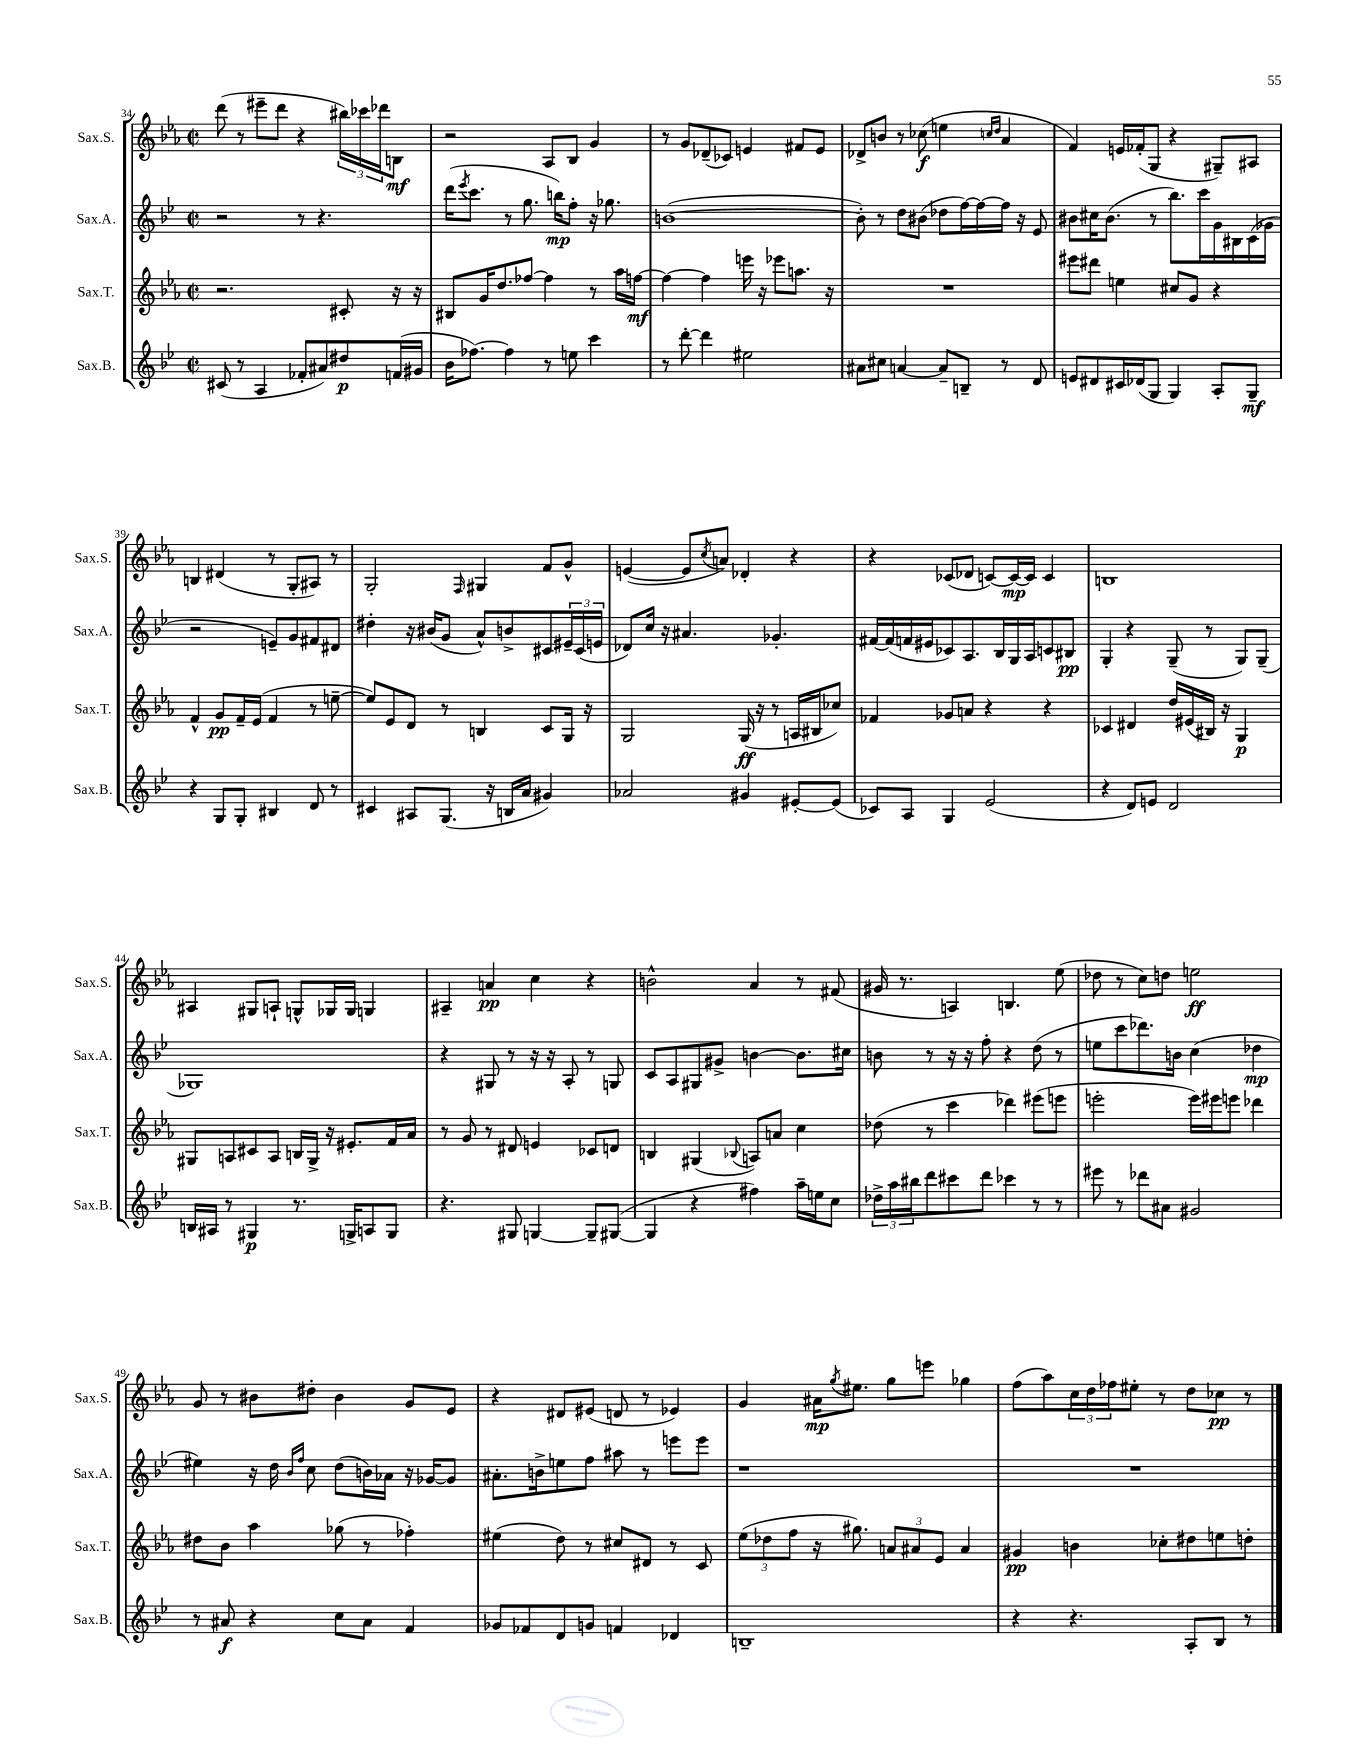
<<
\new StaffGroup <<
\new Staff = "s0" \with { instrumentName = "Sax.S." shortInstrumentName = "Sax.S." } {
    \clef treble \key ees \major \defaultTimeSignature \time 2/2
    d'''8( r8 eis'''8-- d'''8 r4 \tuplet 3/2 { bis''16) ces'''16 des'''16 } b8\mf |
    r2 aes8 bes8 g'4 |
    r8 g'8 des'8--( ces'8) e'4 fis'8 e'8 |
    des'8-> b'8 r8 ces''8\f( e''4 \grace { c''16 d''16 } aes'4 |
    f'4) e'16 fes'16-.( g8 r4 gis8--) ais8 |
    b4 dis'4( r8 g8-. ais8) r8 |
    g2-. \grace { f16 } gis4 f'8 g'8-^ |
    e'4~( e'8 \acciaccatura { c''8 } a'8) des'4-. r4 |
    r4 ces'8( des'8 c'8~) c'16~\mp c'16 c'4 |
    b1 |
    ais4 gis8 a8-! g8-^ ges16 ges16 g4 |
    ais4-- a'4\pp c''4 r4 |
    b'2-^ aes'4 r8 fis'8( |
    gis'16 r8. a4) b4. ees''8( |
    des''8 r8 c''8) d''8 e''2\ff |
    g'8 r8 bis'8 dis''8-. bis'4 g'8 ees'8 |
    r4 dis'8 eis'8( d'8 r8 ees'4) |
    g'4 ais'16\mp \acciaccatura { g''8 } eis''8. g''8 e'''8 ges''4 |
    f''8( aes''8) \tuplet 3/2 { c''16 d''16 fes''16 } eis''8-. r8 d''8 ces''8\pp r8 \bar "|." |
}
\new Staff = "s1" \with { instrumentName = "Sax.A." shortInstrumentName = "Sax.A." } {
    \clef treble \key bes \major \defaultTimeSignature \time 2/2
    r2 r8 r4. |
    d'''16( \acciaccatura { ees'''8 } c'''8. r8 g''8. b''16\mp) f''8-. r16 ges''8. |
    b'1~( |
    b'8-.) r8 d''8 bis'8( des''8 f''16~) f''16~ f''16 r16 ees'8 |
    bis'8 cis''16 bis'8.( r8 bes''8.) c'''16 g'16 bis16 c'16( ges'16 |
    r2 e'8--) g'8 fis'8 dis'8 |
    dis''4-. r16 bis'16( g'8 a'8-^) b'8-> cis'8 \tuplet 3/2 { eis'16-- cis'16( e'16 } |
    des'8) c''16 r16 ais'4. ges'4.-. |
    fis'16~ fis'16( f'16 eis'16 ces'8) a8. bes16 g16 a16 c'8 bis8\pp |
    g4-. r4 g8--( r8 g8) g8--( |
    ges1) |
    r4 gis8 r8 r16 r16 a8-. r8 g8 |
    c'8 a8 gis8 gis'8-> b'4~ b'8. cis''16 |
    b'8 r8 r16 r16 f''8-. r4 d''8( r8 |
    e''8 c'''8 des'''8.) b'16 c''4( des''4\mp |
    eis''4) r16 d''16 \grace { bes'16 f''16 } c''8 d''8( b'16) aes'16 r16 ges'16~ ges'8 |
    ais'8.-. b'16-> e''8 f''8 ais''8 r8 e'''8 e'''8 |
    r1 |
    R1 \bar "|." |
}
\new Staff = "s2" \with { instrumentName = "Sax.T." shortInstrumentName = "Sax.T." } {
    \clef treble \key ees \major \defaultTimeSignature \time 2/2
    r2. cis'8-. r16 r16 |
    bis8 g'16 d''8. fes''8~ fes''4 r8 aes''16 f''16~\mf |
    f''4~ f''4 e'''16 r16 ees'''8 a''8. r16 |
    R1 |
    eis'''8 dis'''8 e''4 cis''8 g'8 r4 |
    f'4-^ g'8\pp f'16-- ees'16( f'4 r8 e''8~-- |
    e''8) ees'8 d'8 r8 b4 c'8 g16 r16 |
    g2 g16\ff( r16 r8 a16 bis16 ces''8) |
    fes'4 ges'8 a'8 r4 r4 |
    ces'4 dis'4 d''16 eis'16( bis16) r16 g4\p |
    gis8 a8 cis'8 a8 b16 gis16-> r16 eis'8.-. f'16 aes'16 |
    r8 g'8 r8 dis'8 e'4 ces'8 d'8 |
    b4 gis4( \appoggiatura { bes8 } a8) a'8 c''4 |
    des''8( r8 c'''4 des'''4) eis'''8( e'''8 |
    e'''2-. e'''16) eis'''16 e'''8 des'''4 |
    dis''8 bes'8 aes''4 ges''8( r8 fes''4-.) |
    eis''4( d''8) r8 cis''8 dis'8 r8 c'8 |
    \tuplet 3/2 { ees''8( des''8 f''8 } r16 gis''8.) \tuplet 3/2 { a'8 ais'8 ees'8 } ais'4 |
    gis'4\pp b'4 ces''8-. dis''8 e''8 d''8-. \bar "|." |
}
\new Staff = "s3" \with { instrumentName = "Sax.B." shortInstrumentName = "Sax.B." } {
    \clef treble \key bes \major \defaultTimeSignature \time 2/2
    cis'8( r8 a4 fes'8-. ais'8) dis''8\p f'16( gis'16 |
    bes'16 fes''8.~) fes''4 r8 e''8 c'''4 |
    r8 d'''8~-. d'''4 eis''2 |
    ais'8 cis''8 a'4~ a'8-- b8-- r8 d'8 |
    e'8 dis'8 cis'16 des'16( g8 g4) a8-. g8--\mf |
    r4 g8 g8-. bis4 d'8 r8 |
    cis'4 ais8 g8.( r16 b16 a'16 gis'4) |
    aes'2 gis'4 eis'8~-. eis'8( |
    ces'8) a8 g4 ees'2( |
    r4 d'8) e'8 d'2 |
    b16 ais16 r8 gis4\p r8. g16-> a8 g8 |
    r4. gis8 g4~ g8-- gis8~( |
    gis4 r4 fis''4) a''16-- e''16 c''8 |
    \tuplet 3/2 { des''16-> a''16 bis''16 } d'''8 cis'''8 d'''8 ces'''4 r8 r8 |
    eis'''8 r8 des'''8 ais'8 gis'2 |
    r8 ais'8\f r4 c''8 ais'8 f'4 |
    ges'8 fes'8 d'8 g'8 f'4 des'4 |
    b1-- |
    r4 r4. a8-. bes8 r8 \bar "|." |
}
>>
>>
\layout { \context { \Score currentBarNumber = #34 } }
